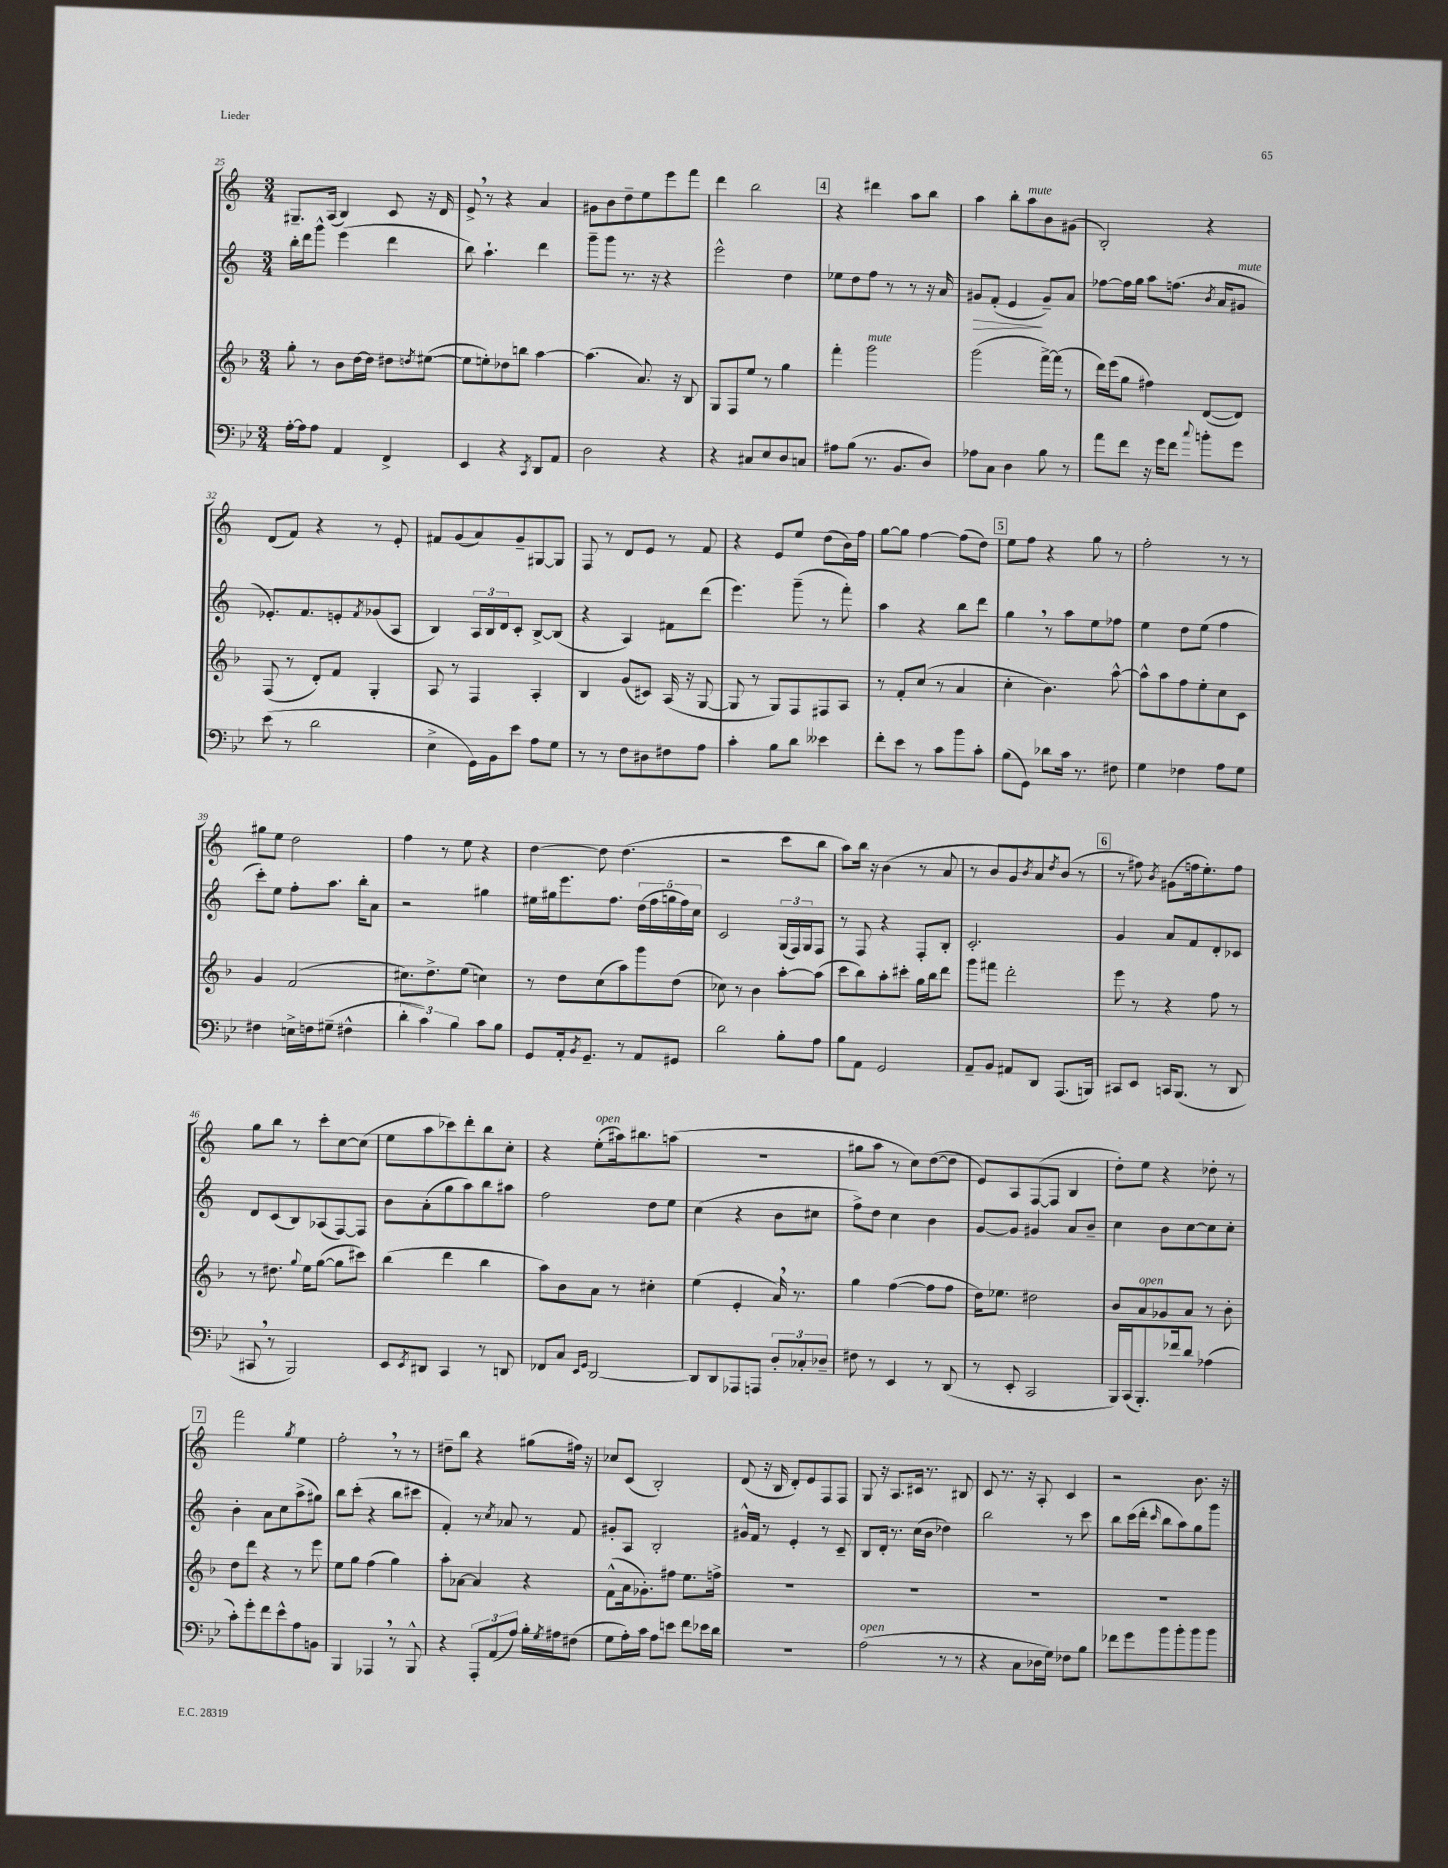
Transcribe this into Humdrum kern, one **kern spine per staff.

**kern	**kern	**kern	**kern
*staff4	*staff3	*staff2	*staff1
*clefF4	*clefG2	*clefG2	*clefG2
*k[b-e-]	*k[b-]	*k[]	*k[]
*M3/4	*M3/4	*M3/4	*M3/4
[16A'	8gg'	16bb'	8.G#~
16A]	.	16ddd	.
8A	8r	8ggg^^	.
.	.	.	(16A
4AA	8b-	(4eee	4B)
.	[16dd	.	.
.	16dd]	.	.
4FF^	8dd#	4ddd	8c
.	8qdd	.	.
.	([8ee#	.	16r
.	.	.	16d
=	=	=	=
4EE-	8ee#]	8bb)	8e^
.	8ee')	4.aa`	8r
4r	8dd-	.	4r
.	8bb	.	.
8qCC	.	.	.
8DD	[4aa	4ddd	4a
8AA	.	.	.
=	=	=	=
2D	(4.aa]	8ggg~	8g#
.	.	8ggg	8b
.	.	8.r	8dd~
.	8.a)	.	8ee
.	.	16r	.
4r	.	4r	8eee
.	16r	.	.
.	8B-	.	8fff
=	=	=	=
4r	8G	2eee^^	4ddd
.	8F	.	.
8C#	8ee	.	2bb
8E-	8r	.	.
8D	4gg	4dd	.
8C	.	.	.
=	=	=	=
8A#	4fff'	8ee-	4r
(8B-	.	8dd	.
8.r	2ggg	8ff	4ddd#
.	.	8r	.
8.BB-	.	.	.
.	.	8r	8aa
8D)	.	16r	8bb
.	.	16a	.
=	=	=	=
8A-	(2ggg	8g#	4aa
8C	.	(8f'	.
4D	.	4e	8bb'
.	.	.	8aa
8B-	[16fff^)	8g#~)	8b
.	(16fff]	.	.
8r	8r	8a	(8g#
=	=	=	=
8a	16ddd)	[8ff-	2B')
.	(16eee	.	.
8f	8gg	16ff-]	.
.	.	16gg	.
16r	4ff#)	8aa	.
16g	.	.	.
8f	.	(8.ff	.
8qqcc	.	.	.
8b'	([8d	.	4r
.	.	8qb	.
.	.	16a	.
8g	8d])	8g#	.
=	=	=	=
(8e-	(8F	8.e-')	(8d
8r	8r	.	8f)
.	.	8.f	.
2d	8d')	.	4r
.	8f	8e'	.
.	.	8qf	.
.	4G'	(8g-	8r
.	.	8A	8e'
=	=	=	=
4E-^	8A	4B)	8f#
.	8r	.	(8g
16GG)	4F	24A	8a)
.	.	24B	.
16BB-	.	.	.
.	.	24d	.
8e-	.	8c'	8g~
8A	4A'	[8B^	[8G#
8G	.	(8B]	8G#]
=	=	=	=
8r	4B-	4r	8F
8r	.	.	8r
8F	(8g	4A)	8d
8D#	8c#)	.	8e
8F#	(16A	8f#	8r
.	16r	.	.
8A	[8G	(8ddd	8f
=	=	=	=
4c'	8G]	4.eee)	4r
.	8r	.	.
8B-	8G)	.	8e
8d	8F	(8ggg~	8ee
4e--	8F#	8r	(8dd
.	8A	8fff')	16b)
.	.	.	16ff
=	=	=	=
8f'	8r	4aa	[8gg
8e-	8f'	.	8gg]
8r	(8cc	4r	[4ff
8c	8r	.	.
8b-	4a	8bb	(8ff]
8c'	.	8ddd	8dd)
=	=	=	=
(8B-	4cc'	4gg	8ee
8GG)	.	.	8ff
8d-	4.b-)	8r	4r
16c	.	8aa	.
8.r	.	.	.
.	.	8ee	8gg
8F#	[8aa^^	8ff-	8r
=	=	=	=
4G	8aa^^]	4ee	2ff'
.	8aa	.	.
4F-	8ff	8dd	.
.	8ee'	(8ee	.
8A	8cc	4ff	8r
8G	8c	.	8r
=	=	=	=
4F#	4g	8ccc')	8gg#
.	.	8ee	8ee
16E^	(2f	8ff'	2dd
16F	.	.	.
(8G#~	.	8.aa	.
4F#^^	.	.	.
.	.	16bb'	.
.	.	8a	.
=	=	=	=
6d'	8.cc#)	2r	4ff
6c)	.	.	.
.	8.dd^	.	.
.	.	.	8r
6B-	.	.	.
.	(8ee	.	8ee
8c	4cc)	4gg#	4r
8B-	.	.	.
=	=	=	=
8GG	8r	16ee#	[4dd
.	.	16gg#	.
16AA'	8dd	8.eee	.
8qBB-	.	.	.
8.GG~	.	.	.
.	(8cc	.	8dd]
.	.	8.ff	.
8r	8aa)	.	(4.dd
8AA	8ggg	(20dd	.
.	.	20ff	.
.	.	20gg	.
8GG#	(8dd	.	.
.	.	20ff)	.
.	.	20cc	.
=	=	=	=
2d	8cc-)	2c	2r
.	8r	.	.
.	4b-	.	.
8B-'	[8aa'	(24G	8ccc
.	.	24F)	.
.	.	24G	.
8A	(8aa]	8F	8bb
=	=	=	=
8B-	8ccc	8r	8aa)
8AA	8bb-)	8F	16bb
.	.	.	16r
2GG	8aa'	4r	(4b
.	8ccc#'	.	.
.	16gg	8F'	8r
.	16bb-	.	.
.	8ddd	8B'	8a
=	=	=	=
8AA~	8ggg	2.c'	8r
8BB-	8fff#	.	8b
8AA#	2ddd'	.	8g)
.	.	.	8qb
8DD	.	.	8a
.	.	.	8qdd
(8.AAA	.	.	(8b
.	.	.	8r
16BBB)	.	.	.
=	=	=	=
8CC#	8eee	4g	8r
8EE-	8r	.	8ff#)
.	.	.	8qb
16CC	4r	8a	(8g#
(8.BBB-	.	.	.
.	.	8f	16ff
.	.	.	8.ee')
8r	8ff	8d'	.
8DD	8r	8c-	8ff
=	=	=	=
8CC#	8r	8d	8gg
8r	8.dd#	(8c	8bb
2BBB-)	.	8B)	8r
.	8qqgg	.	.
.	16ee	.	.
.	([8gg	(8A-	8ccc'
.	8gg]	[8F)	[8cc
.	8ccc#)	8F]	(8cc]
=	=	=	=
8EE-	(4bb-	8b	8ee
8qEE-	.	.	.
8DD#	.	(8a'	8aa
4CC	4ddd	8gg	8ccc-)
.	.	8aa)	8ddd'
8r	4bb-	8bb	8bb
8DD	.	8aa#	8cc'
=	=	=	=
8FF-	8aa)	2ff	4r
8C	8b-	.	.
16qqEE-	.	.	.
16qqGG	.	.	.
[2DD	8a	.	(8ee'
.	8r	.	16aa#)
.	.	.	8.bb#
.	4cc#'	8dd	.
.	.	8ee	(8aa
=	=	=	=
8DD]	(4ee	(4cc	2.r
8DD	.	.	.
8AAA-	4e'	4r	.
8AAA	.	.	.
12D'	16a)	8b	.
.	8.r	.	.
12C-'	.	.	.
.	.	8cc#	.
12D-~	.	.	.
=	=	=	=
8F#	4gg	8ff^)	8gg#
8r	.	8dd	8aa
4EE-	([4ff	4cc	8r
.	.	.	8cc)
8r	8ff]	4b	([8dd
(8DD	8ff	.	8dd]
=	=	=	=
8r	16dd)	[8g	8e)
.	8.ee-	.	.
8EE-'	.	8g]	8A
2CC	2dd#	4g#	([8F
.	.	.	8F]
.	.	8a	4B
.	.	8b~	.
=	=	=	=
16BBB-)	8b-	4cc	8dd')
(16CC	.	.	.
8.BBB-')	8a	.	8ee
.	8g-	8b	4r
16f-	.	.	.
8d	8a	[8cc	.
(4A-	8r	8cc]	8dd-'
.	8b-'	8cc'	8r
=	=	=	=
8c')	8dd	4b'	2fff
8g'	8ddd	.	.
8f	4r	8a	.
8e-^^	.	8cc	.
.	.	.	8qgg
8A	8r	(8aa^	4ee
8BB	8eee	8gg#)	.
=	=	=	=
4BBB-	8ee	8bb	2ff'
.	8gg	(8ccc'	.
4AAA-	(4ff	4r	.
8r	4gg)	8bb	8r
8BBB-^^	.	8ccc#	8r
=	=	=	=
4r	8aa'	4f')	8dd#~
.	[8a-	.	8bb
12AAA'	4a-]	8r	4r
(12AA	.	.	.
.	.	8qcc	.
.	.	8a-	.
12A)	.	.	.
16B-'	4r	8r	(8gg#
8qG	.	.	.
16A#	.	.	.
(8F#	.	8f	16ff#)
.	.	.	16r
=	=	=	=
8G	(8f^^	8g#'	8cc-
16A')	16a	8A	(8c
16c	8.g-')	.	.
8A	.	2B'	2B')
8e	8ff#	.	.
8f	8.ee	.	.
16e-	.	.	.
16d	16ff^	.	.
=	=	=	=
2.r	2.r	16g#^^	(8d
.	.	16f	.
.	.	8r	16r
.	.	.	16B
.	.	4e'	8d')
.	.	.	8e
.	.	8r	8F
.	.	8c~	8F
=	=	=	=
(2A	2.r	8B	8G
.	.	16d'	16r
.	.	8.r	8.A
.	.	(16cc	16c#
.	.	16b	8.r
8r	.	4dd-)	.
8r	.	.	8B#
=	=	=	=
4r	2.r	2bb	8c
.	.	.	8.r
8C	.	.	.
.	.	.	16r
16D-	.	.	8A'
16G)	.	.	.
8F-	.	8r	4c
8B-	.	8ccc	.
=	=	=	=
8f-	2.r	8bb	2r
8g	.	(16ccc	.
.	.	16ddd'	.
.	.	16qqccc	.
8b-	.	8bb	.
8b-'	.	8aa)	.
8b-	.	8gg	8.b
8b-	.	8ggg	.
.	.	.	16r
==	==	==	==
*-	*-	*-	*-
